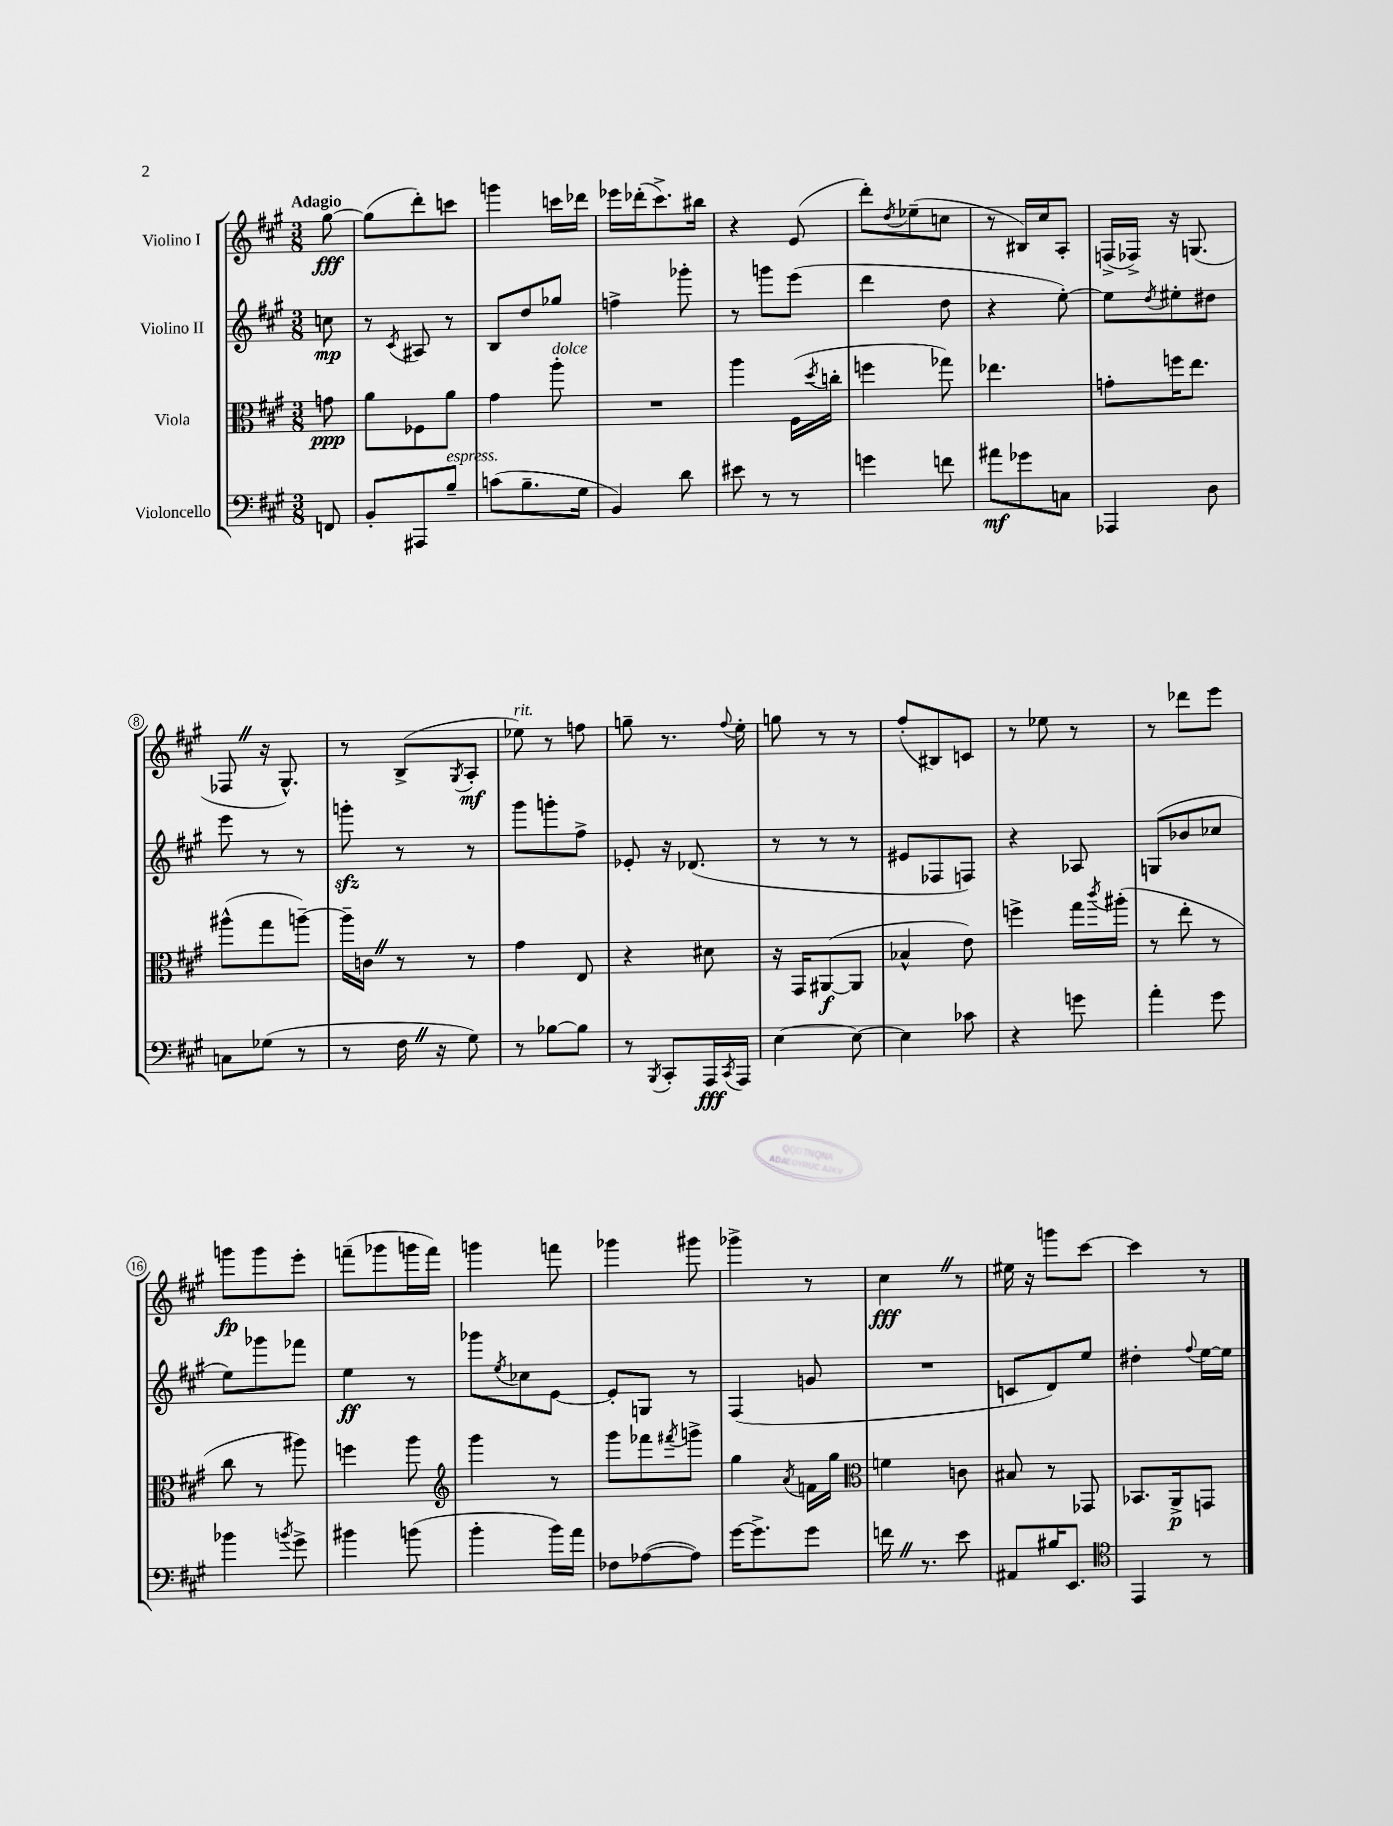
<<
\new StaffGroup <<
\new Staff = "s0" \with { instrumentName = "Violino I" } {
    \clef treble \key a \major \numericTimeSignature \time 3/8 \partial 8 \tempo "Adagio"
    gis''8~\fff |
    gis''8( d'''8-.) c'''8 |
    g'''4 c'''16 des'''16 |
    ees'''16 des'''16-.( cis'''8.->) bis''16 |
    r4 e'8( |
    d'''8-.) \acciaccatura { d''8 } ees''8--( c''8 |
    r8 bis16) cis''16 a8-. |
    f16->( fes16->) r16 g8.( |
    fes8 \once \override BreathingSign.text = \markup { \musicglyph "scripts.caesura.straight" } \breathe r16 gis8.-^) |
    r8 b8->( \acciaccatura { gis8 } a8-.\mf |
    ees''8^\markup { \italic "rit." }) r8 f''8 |
    g''8-- r8. \appoggiatura { fis''8 } e''16-. |
    g''8 r8 r8 |
    fis''8-.( bis8) c'8 |
    r8 ees''8 r8 |
    r8 des'''8 e'''8 |
    g'''8\fp g'''8 e'''8-. |
    f'''8--( ges'''8 g'''16 f'''16) |
    g'''4 f'''8 |
    ges'''4 gis'''8 |
    ges'''4-> r8 |
    cis''4\fff \once \override BreathingSign.text = \markup { \musicglyph "scripts.caesura.straight" } \breathe r8 |
    eis''16 r16 g'''8 cis'''8~ |
    cis'''4 r8 \bar "|." |
}
\new Staff = "s1" \with { instrumentName = "Violino II" } {
    \clef treble \key a \major \numericTimeSignature \time 3/8 \partial 8
    c''8\mp |
    r8 \acciaccatura { cis'8 } ais8 r8 |
    b8 d''8 ges''8 |
    f''4-> ges'''8-. |
    r8 g'''8 e'''8( |
    d'''4 d''8 |
    r4 e''8~-.) |
    e''8 \acciaccatura { d''8 } eis''8-. dis''8 |
    e'''8 r8 r8 |
    g'''8-.\sfz r8 r8 |
    gis'''8 g'''8-. fis''8-> |
    ees'8-. r16 des'8.( |
    r8 r8 r8 |
    eis'8 fes8 f8) |
    r4 aes8 |
    g8( bes'8 ces''8 |
    e''8) ges'''8 fes'''8 |
    e''4\ff r8 |
    ges'''8 \acciaccatura { e''8 } ces''8 e'8~ |
    e'8-. g8 r8 |
    fis4( g'8 |
    R4. |
    c'8 d'8) e''8 |
    dis''4-. \appoggiatura { fis''8 } e''16~ e''16 \bar "|." |
}
\new Staff = "s2" \with { instrumentName = "Viola" } {
    \clef alto \key a \major \numericTimeSignature \time 3/8 \partial 8
    g'8\ppp |
    a'8 fes8 a'8 |
    gis'4 a''8-.^\markup { \italic "dolce" } |
    R4. |
    a''4 fis16( \acciaccatura { d''8 } c''16-. |
    f''4 ges''8) |
    ees''4. |
    g'8-. f''16 e''8. |
    ais''8-^( gis''8 a''8~--) |
    a''16-- c'16 \once \override BreathingSign.text = \markup { \musicglyph "scripts.caesura.straight" } \breathe r8 r8 |
    gis'4 e8 |
    r4 dis'8 |
    r16 gis,16 ais,8~\f( ais,8 |
    bes4-^ e'8) |
    f''4-> gis''16 \acciaccatura { cis'''8 } ais''16-.( |
    r8 e''8-. r8 |
    cis''8 r8 ais''8) |
    f''4 a''8 |
    \clef treble gis'''4 r8 |
    gis'''8 fes'''8 \acciaccatura { fis'''8 } g'''8-> |
    gis''4 \acciaccatura { a'8 } f'16 gis''16 |
    \clef alto f'4 c'8 |
    bis8 r8 ges,8 |
    bes,8. a,16->\p g,8 \bar "|." |
}
\new Staff = "s3" \with { instrumentName = "Violoncello" } {
    \clef bass \key a \major \numericTimeSignature \time 3/8 \partial 8
    f,8 |
    b,8-. ais,,8 b8--^\markup { \italic "espress." } |
    c'8( b8.-- gis16 |
    b,4) d'8 |
    eis'8 r8 r8 |
    g'4 f'8 |
    ais'8\mf ges'8 c8 |
    aes,,4 d8 |
    c8 ges8( r8 |
    r8 fis16 \once \override BreathingSign.text = \markup { \musicglyph "scripts.caesura.straight" } \breathe r16 gis8) |
    r8 bes8~ bes8 |
    r8 \acciaccatura { b,,8 } cis,8-. a,,16\fff \acciaccatura { cis,8 } a,,16 |
    e4~ e8~ |
    e4 ces'8 |
    r4 g'8 |
    a'4-. gis'8 |
    bes'4 \acciaccatura { b'8 } gis'8-> |
    bis'4 b'8( |
    b'4-. b'16) a'16 |
    fes8 aes8~( aes8) |
    gis'16~ gis'8.-> gis'8 |
    f'16 \once \override BreathingSign.text = \markup { \musicglyph "scripts.caesura.straight" } \breathe r8. e'8 |
    ais,8 bis16 e,8. |
    \clef tenor e,4 r8 \bar "|." |
}
>>
>>
\layout { \context { \Score \override BarNumber.stencil = #(make-stencil-circler 0.1 0.3 ly:text-interface::print) } }
